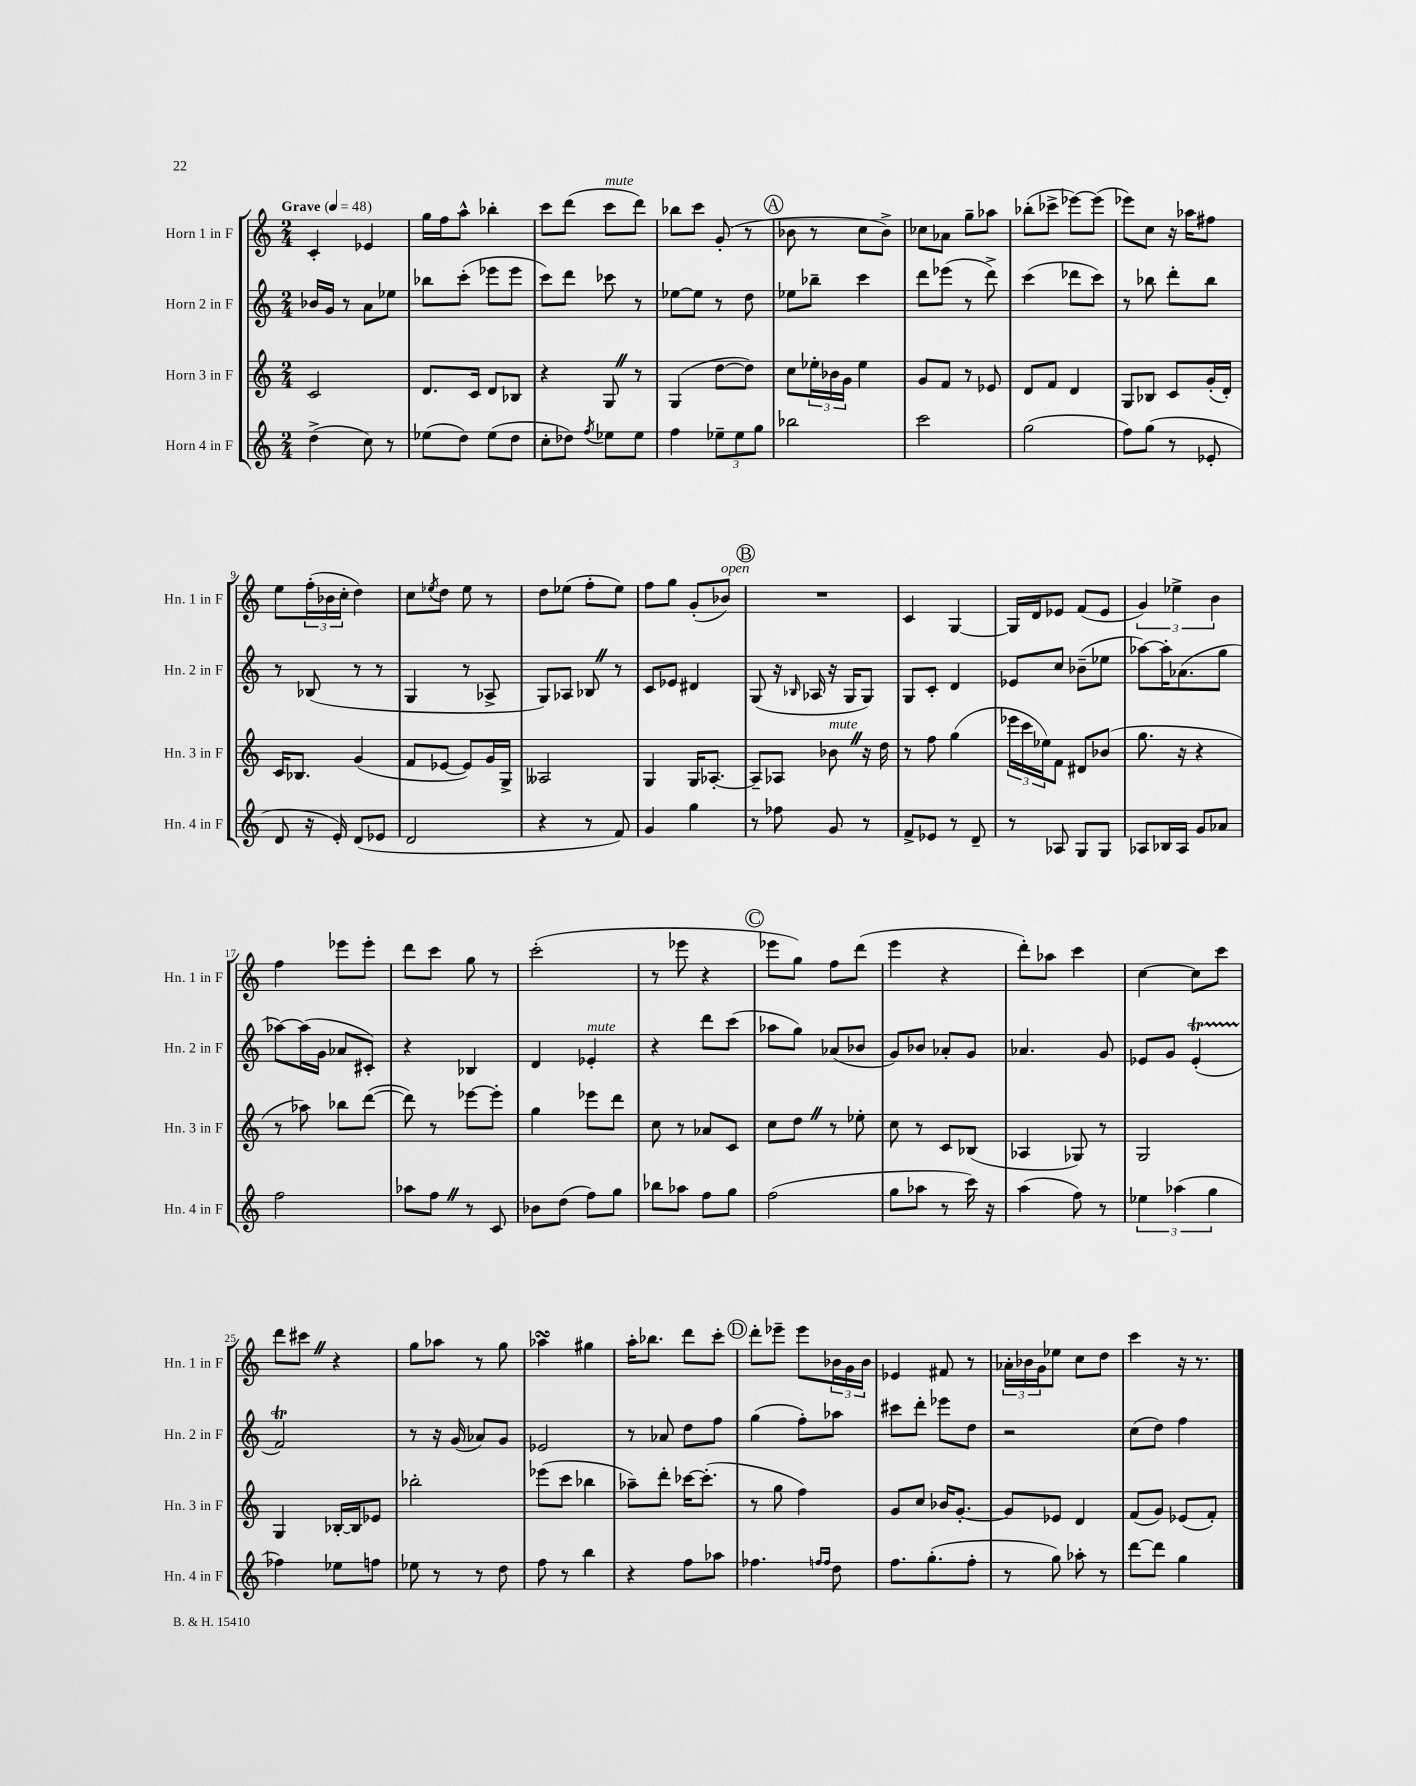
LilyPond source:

<<
\new StaffGroup <<
\new Staff = "s0" \with { instrumentName = "Horn 1 in F" shortInstrumentName = "Hn. 1 in F" } {
    \clef treble \key c \major \numericTimeSignature \time 2/4 \tempo "Grave" 4 = 48
    c'4-. ees'4 |
    g''16 f''16 a''8-^ bes''4-. |
    c'''8 d'''8( c'''8^\markup { \italic "mute" } d'''8) |
    bes''8 c'''8 g'8-.( r8 |
    \mark \markup { \circle "A" } bes'8 r8 c''8 bes'8->) |
    ces''8 aes'8 g''8-- aes''8 |
    bes''8-.( ces'''8-> ees'''8~) ees'''8( |
    ees'''8) c''8 r16 aes''16 fis''8 |
    e''8 \tuplet 3/2 { f''16-.( bes'16 c''16-. } d''4) |
    c''8 \acciaccatura { ees''8 } d''8 ees''8 r8 |
    d''8 ees''8( f''8-. ees''8) |
    f''8 g''8 g'8-.( bes'8^\markup { \italic "open" }) |
    \mark \markup { \circle "B" } R2 |
    c'4 g4~ |
    g16 d'16 ees'8 f'8( ees'8 |
    \tuplet 3/2 { g'4) ees''4-> b'4 } |
    f''4 ees'''8 ees'''8-. |
    d'''8 c'''8 g''8 r8 |
    c'''2-.( |
    r8 ees'''8 r4 |
    \mark \markup { \circle "C" } ees'''8 g''8) f''8 d'''8( |
    e'''4 r4 |
    d'''8-.) aes''8 c'''4 |
    c''4~ c''8 c'''8 |
    d'''8 cis'''8 \once \override BreathingSign.text = \markup { \musicglyph "scripts.caesura.straight" } \breathe r4 |
    g''8 aes''8 r8 g''8 |
    aes''4\turn gis''4 |
    a''16-. bes''8. d'''8 c'''8-. |
    \mark \markup { \circle "D" } d'''8-. ees'''8-- ees'''8 \tuplet 3/2 { bes'16 g'16 bes'16 } |
    ees'4 fis'8 r8 |
    \tuplet 3/2 { aes'16-. bes'16 g'16 } ees''8 c''8 d''8 |
    c'''4 r16 r8. \bar "|." |
}
\new Staff = "s1" \with { instrumentName = "Horn 2 in F" shortInstrumentName = "Hn. 2 in F" } {
    \clef treble \key c \major \numericTimeSignature \time 2/4
    bes'16 g'16 r8 a'8 ees''8 |
    bes''8 c'''8-.( ees'''8 ees'''8 |
    c'''8) d'''8 ces'''8 r8 |
    ees''8~ ees''8 r8 d''8 |
    \mark \markup { \circle "A" } ees''8 bes''8-- c'''4 |
    d'''8 ees'''8( r8 d'''8->) |
    c'''4( des'''8 c'''8) |
    r8 bes''8 d'''8-. bes''8 |
    r8 bes8( r8 r8 |
    g4 r8 aes8-> |
    g8) aes8 bes8 \once \override BreathingSign.text = \markup { \musicglyph "scripts.caesura.straight" } \breathe r8 |
    c'8 ees'8 dis'4 |
    \mark \markup { \circle "B" } g8( r16 \grace { bes16 } aes16 r16 g16 g8) |
    g8 c'8-. d'4 |
    ees'8 c''8 bes'8--( ees''8 |
    aes''8~) aes''16-. aes'8.( g''8 |
    aes''8~) aes''16( g'16 aes'8 cis'8-.) |
    r4 bes4 |
    d'4 ees'4-.^\markup { \italic "mute" } |
    r4 d'''8 c'''8( |
    \mark \markup { \circle "C" } aes''8 g''8) aes'8( bes'8 |
    g'8) bes'8 aes'8-. g'8 |
    aes'4. g'8 |
    ees'8 g'8 ees'4-.\startTrillSpan( |
    f'2\trill\stopTrillSpan) |
    r8 r16 g'16( aes'8) g'8 |
    ees'2 |
    r8 aes'8 d''8 f''8 |
    \mark \markup { \circle "D" } g''4( f''8-.) aes''8 |
    cis'''8 d'''8-. ees'''8 d''8 |
    r2 |
    c''8( d''8) f''4 \bar "|." |
}
\new Staff = "s2" \with { instrumentName = "Horn 3 in F" shortInstrumentName = "Hn. 3 in F" } {
    \clef treble \key c \major \numericTimeSignature \time 2/4
    c'2 |
    d'8. c'16 d'8 bes8 |
    r4 g8 \once \override BreathingSign.text = \markup { \musicglyph "scripts.caesura.straight" } \breathe r8 |
    g4( d''8~ d''8) |
    \mark \markup { \circle "A" } c''8 \tuplet 3/2 { ees''16-. bes'16 g'16 } ees''4 |
    g'8 f'8 r8 ees'8 |
    d'8 f'8 d'4 |
    g8 bes8 c'8 g'16-.( d'16-.) |
    c'16 bes8. g'4( |
    f'8 ees'8~ ees'8) g'16 g16-> |
    aeses2 |
    g4 g16 aes8.~-. |
    \mark \markup { \circle "B" } aes8-- aes8 bes'8^\markup { \italic "mute" } \once \override BreathingSign.text = \markup { \musicglyph "scripts.caesura.straight" } \breathe r16 d''16 |
    r8 f''8 g''4( |
    \tuplet 3/2 { ees'''16 c'''16 ees''16) } f'8 dis'8 bes'8( |
    g''8. r16 r4 |
    r8 aes''8) bes''8 d'''8~( |
    d'''8) r8 ees'''8~ ees'''8-. |
    g''4 ees'''8 d'''8 |
    c''8 r8 aes'8 c'8 |
    \mark \markup { \circle "C" } c''8 d''8 \once \override BreathingSign.text = \markup { \musicglyph "scripts.caesura.straight" } \breathe r8 ees''8-. |
    c''8 r8 c'8 bes8( |
    aes4 ges8) r8 |
    g2 |
    g4 bes16~-. bes16 ees'8 |
    bes''2-. |
    ees'''8( c'''8 bes''4 |
    aes''8--) d'''8-. ces'''16~ ces'''8.-.( |
    \mark \markup { \circle "D" } r8 g''8 f''4) |
    g'8 c''8 bes'16 g'8.~-. |
    g'8 ees'8 d'4 |
    f'8( g'8) ees'8( f'8-.) \bar "|." |
}
\new Staff = "s3" \with { instrumentName = "Horn 4 in F" shortInstrumentName = "Hn. 4 in F" } {
    \clef treble \key c \major \numericTimeSignature \time 2/4
    d''4->( c''8) r8 |
    ees''8( d''8) ees''8( d''8 |
    c''8-. des''8) \acciaccatura { f''8 } ees''8 ees''8 |
    f''4 \tuplet 3/2 { ees''8-- ees''8 g''8 } |
    \mark \markup { \circle "A" } bes''2 |
    c'''2 |
    g''2( |
    f''8) g''8( r8 ees'8-. |
    d'8 r16 e'16-.) d'8( ees'8 |
    d'2 |
    r4 r8 f'8) |
    g'4 g''4 |
    \mark \markup { \circle "B" } r8 fes''8 g'8 r8 |
    f'8-> ees'8 r8 d'8-- |
    r8 aes8 g8 g8 |
    aes8 bes16 aes16 g'8 aes'8 |
    f''2 |
    aes''8 f''8 \once \override BreathingSign.text = \markup { \musicglyph "scripts.caesura.straight" } \breathe r8 c'8 |
    bes'8 d''8( f''8) g''8 |
    bes''8 aes''8 f''8 g''8 |
    \mark \markup { \circle "C" } f''2( |
    g''8 aes''8 r8 c'''16) r16 |
    a''4( f''8) r8 |
    \tuplet 3/2 { ees''4 aes''4( g''4 } |
    fes''4) ees''8 f''8 |
    ees''8 r8 r8 d''8 |
    f''8 r8 b''4 |
    r4 f''8 aes''8 |
    \mark \markup { \circle "D" } fes''4. \grace { f''16 f''16 } d''8 |
    f''8. g''8.-.( f''8-. |
    r8 g''8) aes''8-. r8 |
    d'''8~ d'''8 g''4 \bar "|." |
}
>>
>>
